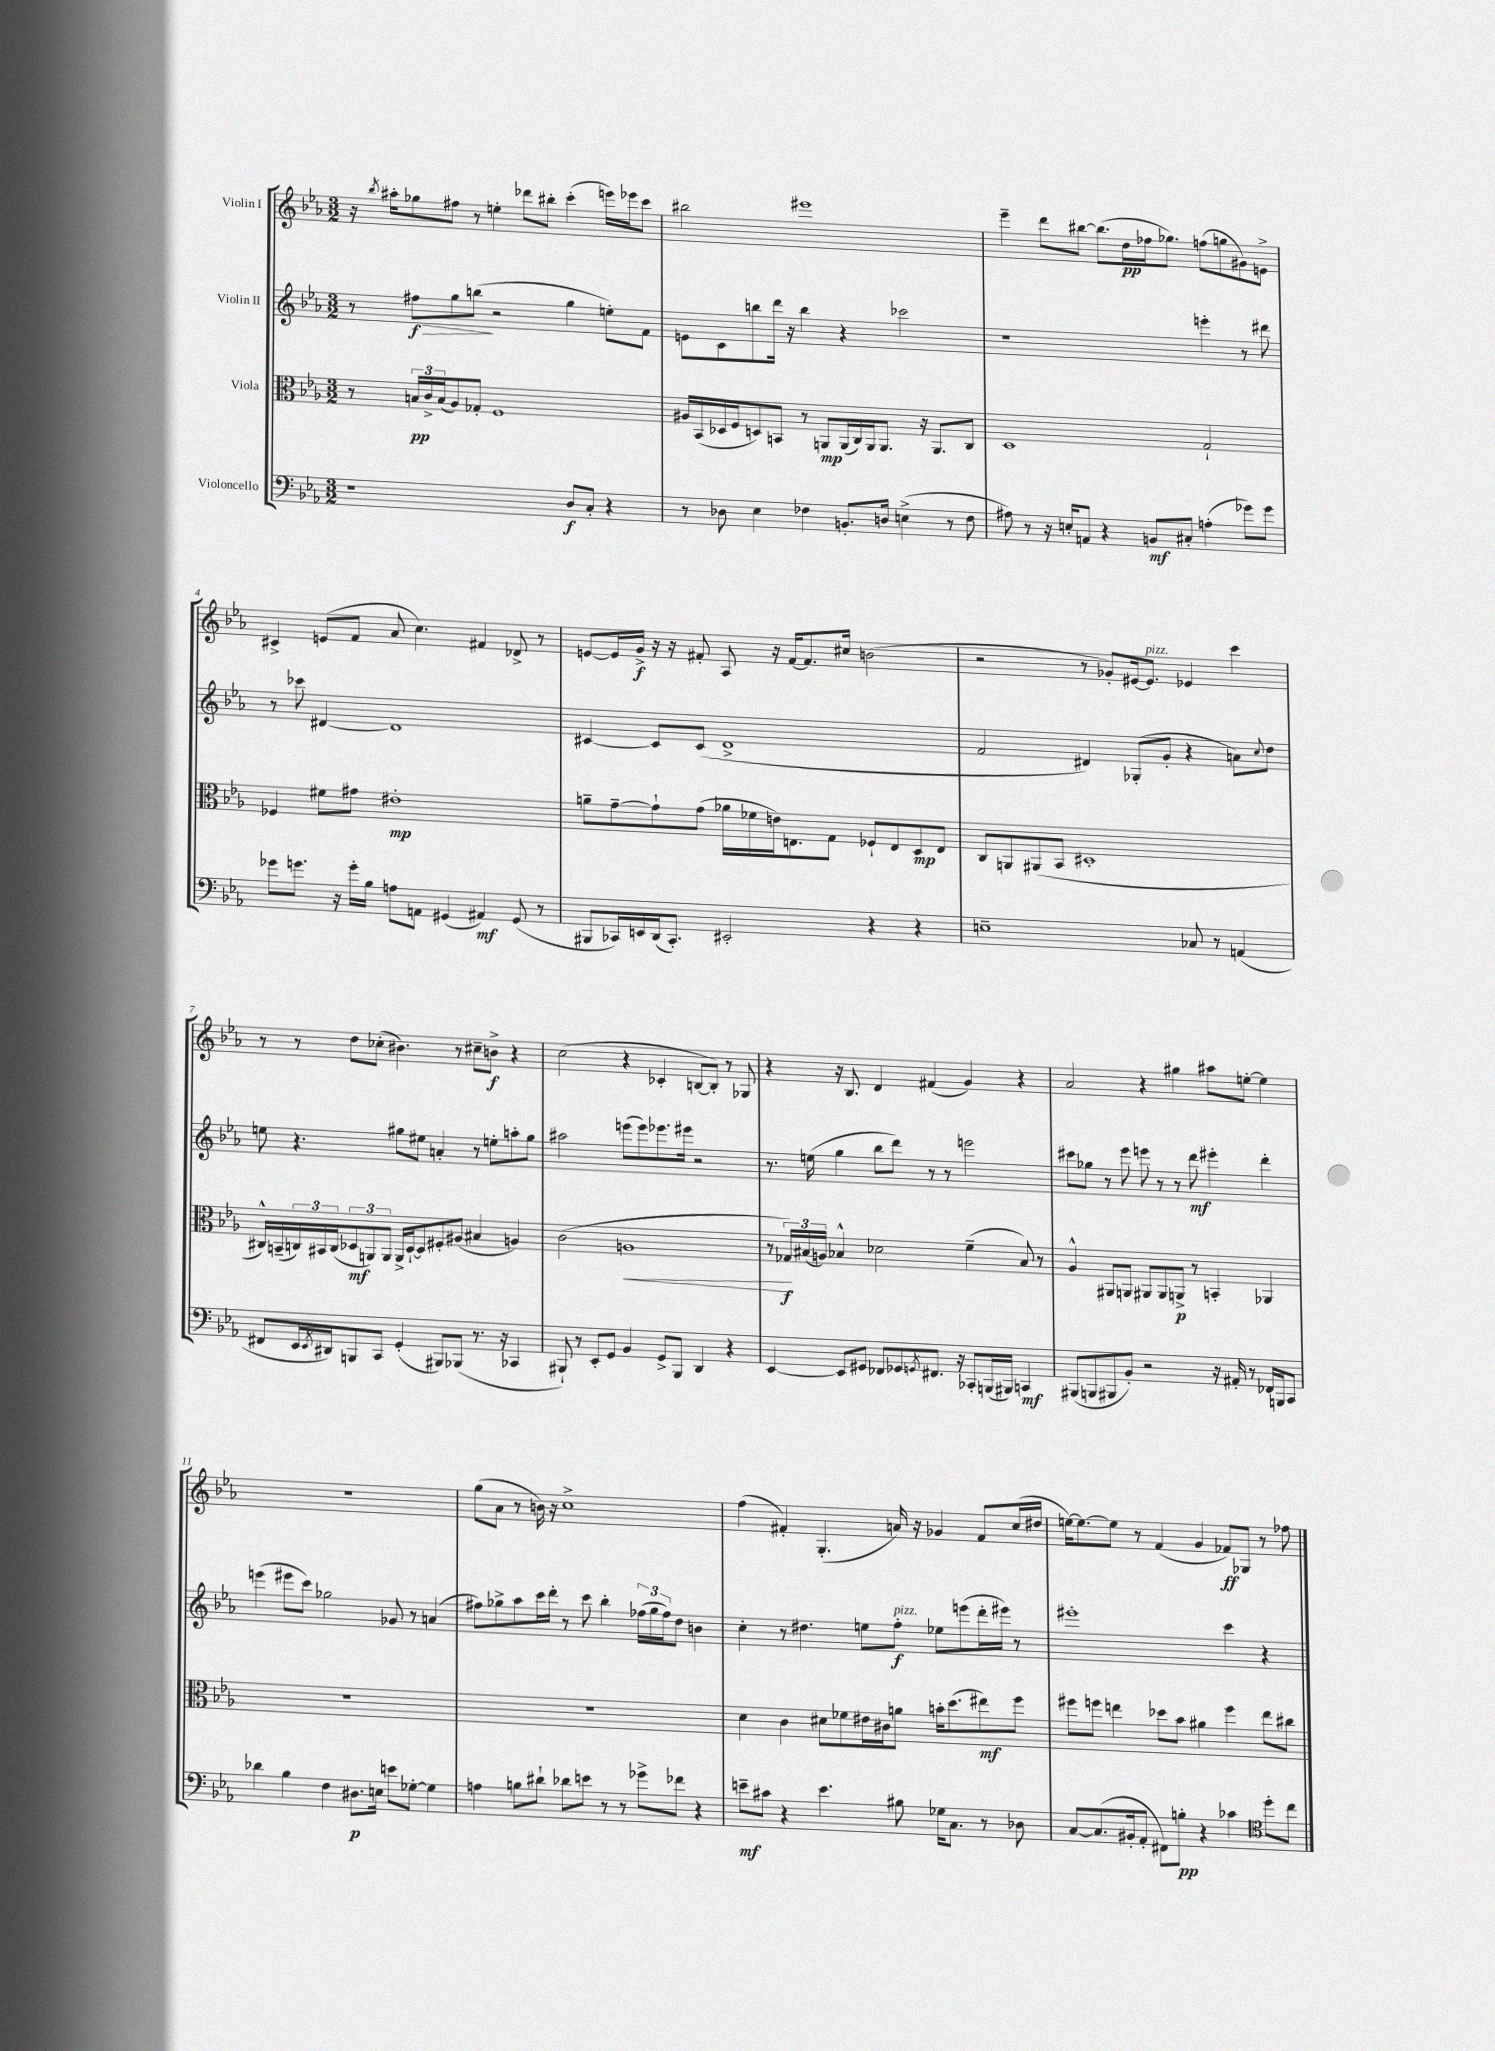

**kern	**kern	**kern	**kern
*staff4	*staff3	*staff2	*staff1
*clefF4	*clefC3	*clefG2	*clefG2
*k[b-e-a-]	*k[b-e-a-]	*k[b-e-a-]	*k[b-e-a-]
*M3/2	*M3/2	*M3/2	*M3/2
1r	8r	8r	16r
.	.	.	8qbb-
.	.	.	16aa#'
.	24B	8ff#	8gg-
.	24c^	.	.
.	(24B	.	.
.	8A-)	8gg	8ff#
.	8G-'	(8bb	8r
.	1F	2r	4ee'
.	.	.	8ddd-
.	.	.	8bb#'
8D	.	4gg	(4ccc'
8C'	.	.	.
4r	.	8ee')	16eee)
.	.	.	16eee-
.	.	8f	8ccc
=	=	=	=
8r	16A#	8e	2bb#
.	(16BB-	.	.
8D-	16D-	8c	.
.	16F	.	.
4E-	8D)	8bb	.
.	8BB	16ddd	.
.	.	16r	.
4F-	8r	4bb	1eee#
.	8AA	.	.
8.BB'	(16AA	4r	.
.	16C)	.	.
.	16AA	.	.
16D	8.AA	.	.
(4E^	.	2ccc-	.
.	16r	.	.
.	8.AA	.	.
8r	.	.	.
8F-	8C	.	.
=	=	=	=
8A#)	1D	1r	4eee-~
8r	.	.	.
16r	.	.	8ddd
16E'	.	.	.
8AA	.	.	[8bb#
4r	.	.	(8.bb#]
.	.	.	16dd
8BB	.	.	16ff-
.	.	.	8.gg-)
8C#'	.	.	.
(4A'	2G`	4eee'	(8ff
.	.	.	8gg
8g-)	.	8r	8g#)
8g-	.	8ddd#	8e^
=	=	=	=
8g-	4F-	8r	4c#^
8.g	.	8ccc-	.
.	8f#	[4d#	(8e
16r	.	.	.
16g'	8g#	.	8f
16B-	.	.	.
8A	1e#'	1d#]	8a-
8AA	.	.	4.cc)
(4GG#	.	.	.
4AA#)	.	.	4f#
(8GG#	.	.	8d-^
8r	.	.	8r
=	=	=	=
8BBB#	8a~	[4c#	[8e
16CC-)	[8g~	.	16e]
16EE	.	.	16g^
(16DD	8g`]	8c#]	16r
8.CC-')	.	.	16r
.	(8g	(8c#	8f#'
2EE#'	16a-	1d^	8A-
.	16f-	.	.
.	16e)	.	16r
.	8.E	.	[16f#
.	.	.	8.f#]
.	8G	.	.
.	.	.	16cc#
4r	8F-`	.	(2b
.	8E	.	.
4r	8D	.	.
.	8E	.	.
=	=	=	=
1E~	8C	2f	2r
.	8AA	.	.
.	(8AA#	.	.
.	8BB-	.	.
.	1D#'	4d#)	8r
.	.	.	8g-')
.	.	(8G-'	[16e#
.	.	.	8.e#]
.	.	8g'	.
8C-	.	4r	4e-
8r	.	.	.
(4AA	.	8a)	4ccc
.	.	8qqcc	.
.	.	8dd	.
=	=	=	=
8FF#	16C#^^)	8ee	8r
.	(16BB~	.	.
16EE-	24C)	4.r	8r
.	24BB#	.	.
8qEE-	.	.	.
16DD#)	.	.	.
.	(24C	.	.
8BBB	12D-	.	8dd
.	12AA)	.	.
8CC	.	.	(8cc-'
.	12AA	.	.
(4GG'	16AA^	8gg#	4.b#)
.	[16D-`	.	.
.	8D-]	8ee#	.
8BBB#)	8F#'	4a'	.
(8BBB-	(8A#	.	8r
8.r	4B#	8r	8cc#~
.	.	8ee'	8b^
16r	.	.	.
4CC-	4A)	8aa'	4r
.	.	8gg#	.
=	=	=	=
8BBB#`)	(2c	2aa#	(2cc
8r	.	.	.
8EE-'	.	.	.
8GG	.	.	.
4BB-	1A	(8eee	4r
.	.	8eee)	.
8GG^	.	8.eee-	4c-'
8BBB#	.	.	.
.	.	16eee#	.
4DD	.	2r	[8B
.	.	.	8B'])
4r	.	.	8r
.	.	.	8G-
=	=	=	=
[4EE-	8r	8.r	4r
.	24G-)	.	.
.	(24B#	.	.
.	.	(16ee	.
.	24A)	.	.
8EE-]	4B-^^	4gg	16r
.	.	.	8.B-
8GG#	.	.	.
8FF-	2d-	8bb-	4d
8GG-	.	8ddd)	.
8qGG	.	.	.
8.FF#	.	8r	(4f#
.	.	8r	.
16r	.	.	.
8CC-'	(4f~	2eee	4g)
(16BBB	.	.	.
16BBB#)	.	.	.
4CC	8B-)	.	4r
.	8r	.	.
=	=	=	=
(8BBB#	4A-^^	8ccc#	2a-
8BBB	.	8gg-	.
8BBB#	8AA#	8r	.
8BB-')	8AA	8eee-	.
2r	8AA#	8eee	4r
.	8AA#	8r	.
.	8AA^	8r	4gg#
.	8r	8ddd	.
16r	4BB'	4eee#'	8aa#
16AA#'	.	.	.
8r	.	.	[8ee'
16FF-	4AA-	4ddd'	4ee]
16BBB	.	.	.
8CC	.	.	.
=	=	=	=
4d-	1.r	(4eee	1.r
4B-	.	8eee#	.
.	.	8ccc)	.
4F	.	2gg-	.
8.D#	.	.	.
16E	.	.	.
8e	.	8g-	.
[8G-'	.	8r	.
4G-]	.	(4a	.
=	=	=	=
4A	1.r	8ff#)	(8gg
.	.	8gg-^	8a-
8B	.	8aa-	8r
8d#`	.	16ccc	16b)
.	.	16ddd'	16r
8d-	.	8r	1cc^
8e	.	8ccc	.
8r	.	4bb-'	.
8r	.	.	.
8g-^	.	(24ff-	.
.	.	24gg-	.
.	.	24ff-)	.
8f-	.	8dd	.
4r	.	4b	.
=	=	=	=
8e~	4d	4cc'	(4ff
8c#	.	.	.
4r	4c	8r	4f#')
.	.	4.dd#	.
4.e	8d#	.	(4.G'
.	8f-	.	.
.	16e#	8ee	.
.	16c#	.	.
8B#	8a	8ff'	16a)
.	.	.	16r
16G-	16b'	8ee-	4g-
8.C	(8.dd	.	.
.	.	(8eee	.
8r	8ee#)	16ddd'	8f#
.	.	16eee#)	.
8D-	8ff	8r	(16cc
.	.	.	16dd#
=	=	=	=
[8C	8ff#	1eee#'	[16ee)
.	.	.	8.ee_
(8.C]	8ff	.	.
.	4ee	.	8ee]
16BB#'	.	.	.
8AA-'	.	.	8r
8FF#)	8dd-	.	(4f
8B'	8b-	.	.
4r	4a#	.	4g
4c-	4ff	4ccc	8f-)
.	.	.	8G-
*clefC4	*	*	*
8dd'	8ee	4r	8r
8cc	8cc#	.	8ff-
==	==	==	==
*-	*-	*-	*-
